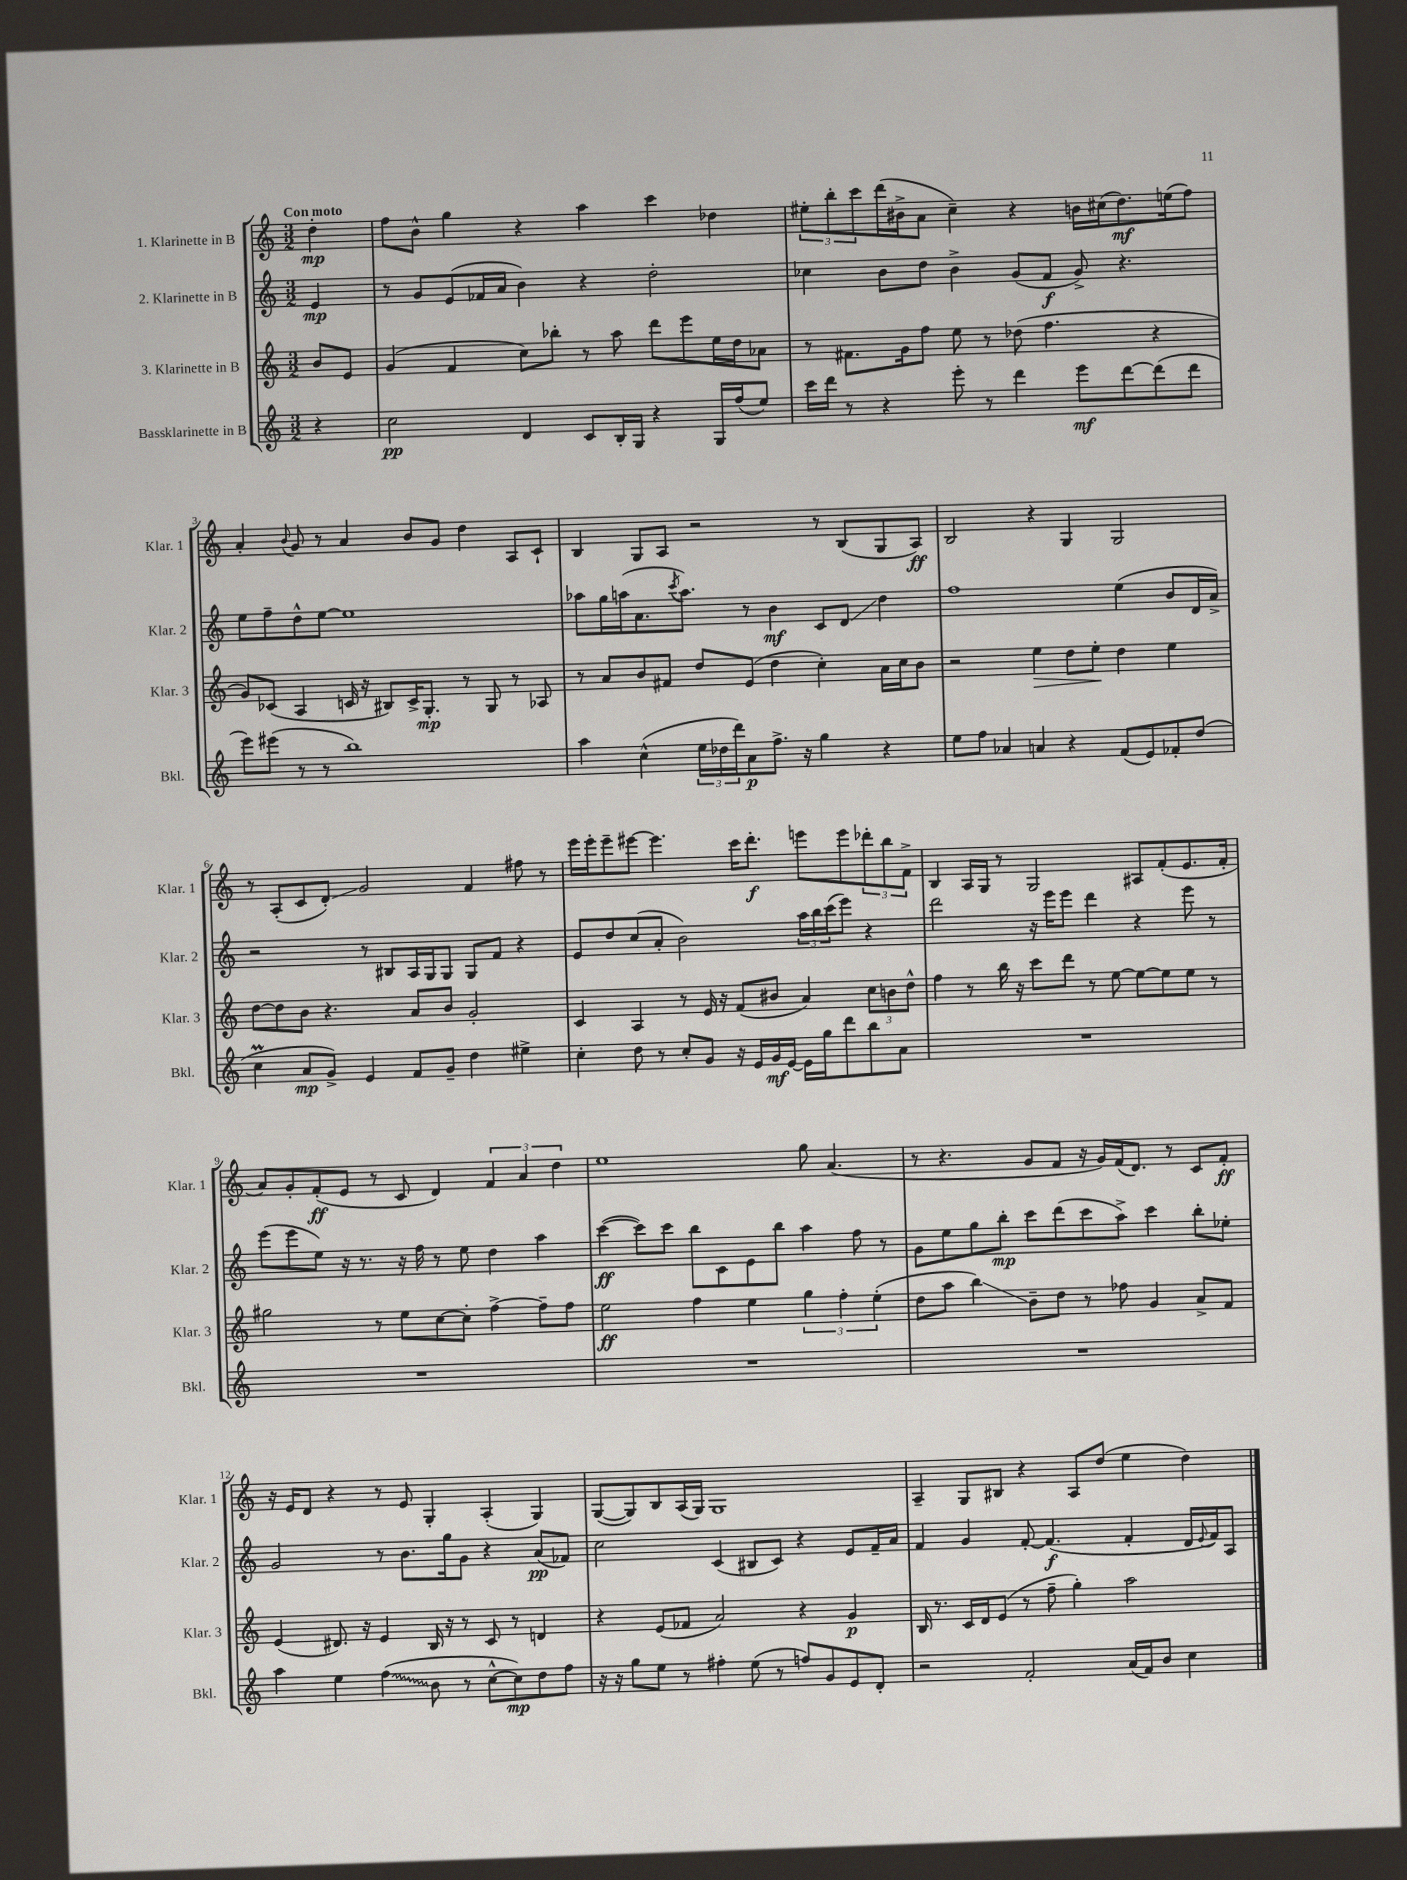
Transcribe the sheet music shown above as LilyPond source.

<<
\new StaffGroup <<
\new Staff = "s0" \with { instrumentName = "1. Klarinette in B" shortInstrumentName = "Klar. 1" } {
    \clef treble \key c \major \numericTimeSignature \time 3/2 \partial 4 \tempo "Con moto"
    d''4-.\mp |
    f''8 b'8-^ g''4 r4 a''4 c'''4 des''4 |
    \tuplet 3/2 { eis''8-. b''8-. c'''8 } d'''16( bis'16-> a'8 c''4--) r4 b'16 cis''16( d''8.\mf) e''16( f''8) |
    a'4-. \appoggiatura { b'8 } g'8 r8 a'4 b'8 g'8 d''4 a8 c'8-! |
    b4 g8 a8 r2 r8 b8( g8 a8\ff) |
    b2 r4 g4 g2 |
    r8 a8-.( c'8 d'8-.\glissando) g'2 f'4 fis''8 r8 |
    e'''16 e'''16-. e'''8-- eis'''8~ eis'''4. c'''16 d'''8.-.\f e'''8 e'''8 \tuplet 3/2 { des'''8-. b''8 f'8-> } |
    b4 a16 g16 r8 g2 ais8 f'8-.( e'8. f'16-. |
    a'8) g'8-. f'8-.\ff( e'8 r8 c'8 d'4) \tuplet 3/2 { f'4 a'4 d''4 } |
    e''1 g''8 a'4.( |
    r8 r4. g'8 f'8 r16 g'16) f'16( d'8.) r8 c'8 f'8-.\ff |
    r16 e'16 d'8 r4 r8 e'8 g4-. a4-.( g4) |
    g8~( g8) b8 a16( g16) g1 |
    a4-- g8 bis8 r4 a8 d''8( e''4 d''4) \bar "|." |
}
\new Staff = "s1" \with { instrumentName = "2. Klarinette in B" shortInstrumentName = "Klar. 2" } {
    \clef treble \key c \major \numericTimeSignature \time 3/2 \partial 4
    e'4\mp |
    r8 g'8 e'8( fes'16 a'16 b'4) r4 d''2-. |
    ces''4 b'8 d''8 b'4-> g'8( f'8\f g'8->) r4. |
    e''8 f''8-- d''8-^ e''8~ e''1 |
    aes''8 g''16 a''16( a'8. \acciaccatura { c'''8 } a''8.) r8 b'4\mf c'8 d'8\glissando d''4 |
    f''1 e''4( b'8 d'16 a'16->) |
    r2 r8 bis8 a16 g16 g8 g8 f'8 r4 |
    e'8 d''8 c''8( a'8-. b'2) \tuplet 3/2 { a''16 b''16 c'''16( } e'''8) r4 |
    d'''2 r16 e'''16 e'''8 d'''4 r4 e'''8 r8 |
    e'''8( e'''8 e''8) r16 r8. r16 f''16 r8 e''8 d''4 a''4 |
    c'''4~\ff( c'''8) c'''8 b''8 c'8 e'8 b''8 a''4 f''8 r8 |
    g'8 e''8 g''8 b''8-.\mp c'''8 d'''8( c'''8 a''8->) c'''4 b''8-. ees''8-. |
    g'2 r8 b'8. g''16 g'8 r4 a'8\pp( fes'8) |
    c''2 c'4( bis8 c'8) r4 e'8 f'16-- a'16 |
    f'4 g'4 f'8~-. f'4.\f( f'4-. d'16 \appoggiatura { e'8 } f'16) a8 \bar "|." |
}
\new Staff = "s2" \with { instrumentName = "3. Klarinette in B" shortInstrumentName = "Klar. 3" } {
    \clef treble \key c \major \numericTimeSignature \time 3/2 \partial 4
    b'8 e'8 |
    g'4( f'4 c''8) bes''8-. r8 a''8 d'''8 e'''8 e''16 d''16 aes'8 |
    r8 fis'8. g'16 f''8 e''8 r8 des''8( f''4. r4 |
    g'8) ces'8( a4 c'16 r16 bis8) c'16-> g8.-.\mp r8 g8 r8 aes8 |
    r8 a'8 b'8 fis'8 d''8 e'8( d''4 c''4-.) a'16 c''16 b'8 |
    r2 e''4\> d''8 e''8-.\! d''4 e''4 |
    d''8~ d''8 b'8 r4. a'8 b'8 g'2-. |
    c'4 a4 r8 e'16 r16 f'8( bis'8 a'4) \tuplet 3/2 { c''8 b'8 d''8-^ } |
    f''4 r8 b''16 r16 c'''8 d'''8 r8 e''8~ e''8~ e''8 e''8 r8 |
    gis''2 r8 e''8 c''8~ c''8-. f''4~-> f''8-- f''8 |
    e''2\ff f''4 e''4 \tuplet 3/2 { g''4 f''4-. e''4-.( } |
    d''8 a''8 b''4\glissando) b'8-- d''8 r8 fes''8 g'4 a'8-> f'8 |
    e'4( dis'8.) r16 e'4 b16 r16 r8 c'8 r8 d'4 |
    r4 e'8( fes'8 a'2) r4 g'4\p |
    b16 r8. c'16 d'16 e'8( r8 f''8-- g''4-.) a''2 \bar "|." |
}
\new Staff = "s3" \with { instrumentName = "Bassklarinette in B" shortInstrumentName = "Bkl." } {
    \clef treble \key c \major \numericTimeSignature \time 3/2 \partial 4
    r4 |
    c''2\pp d'4 c'8 b16-. g16 r4 g16 f''16( e''8) |
    c'''16 d'''16 r8 r4 e'''8-. r8 d'''4 e'''8\mf d'''8~ d'''8( d'''8 |
    e'''8) eis'''8( r8 r8 b''1) |
    a''4 c''4-^( \tuplet 3/2 { e''16 des''16 d'''16) } a'8\p f''8.-> r16 g''4 r4 |
    e''8 f''8 aes'4 a'4 r4 f'8( e'8) fes'8-. d''8( |
    c''4\prall a'8\mp g'8->) e'4 f'8 g'8-- d''4 eis''4-> |
    c''4-. d''8 r8 c''8-. g'8 r16 e'16 g'16\mf e'16~ e'16 g''16 d'''8 b''8 a'8 |
    R1. |
    R1. |
    R1. |
    R1. |
    a''4 e''4 \once \override Glissando.style = #'zigzag f''4\glissando( b'8 r8 c''8~-^ c''8\mp) d''8 f''8 |
    r16 r16 g''8 e''8 r8 fis''4-. e''8( r8 f''8) g'8 e'8 d'8-. |
    r2 f'2-. a'16( f'16) b'8 c''4 \bar "|." |
}
>>
>>
